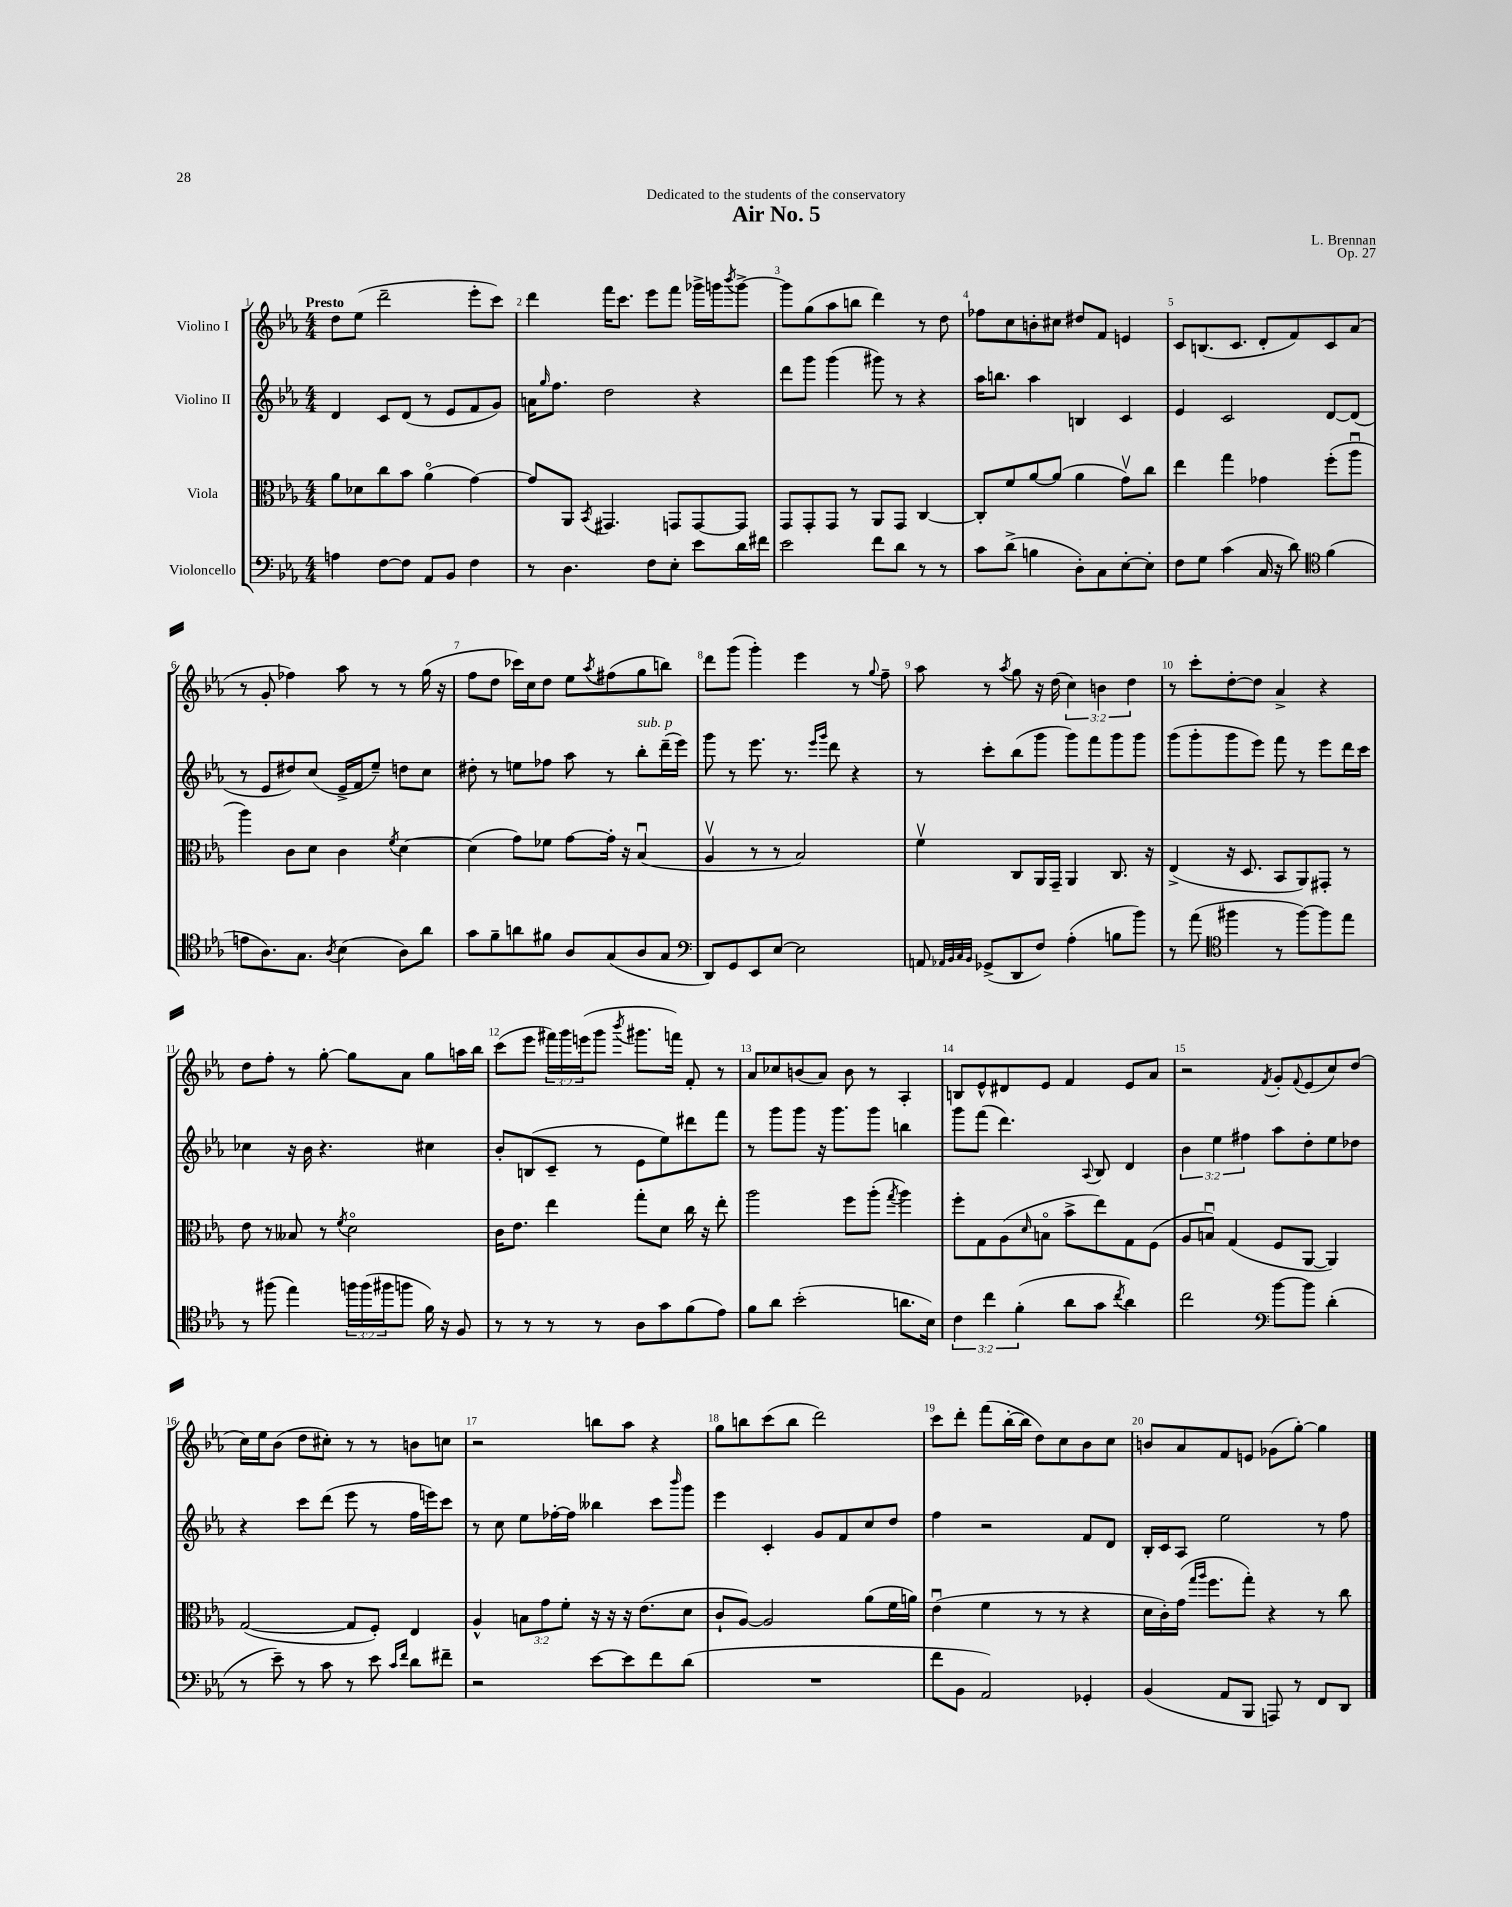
\header { title = "Air No. 5" composer = "L. Brennan" dedication = "Dedicated to the students of the conservatory" opus = "Op. 27" }
<<
\new StaffGroup <<
\new Staff = "s0" \with { instrumentName = "Violino I" } {
    \clef treble \key ees \major \numericTimeSignature \time 4/4 \override Staff.TupletNumber.text = #tuplet-number::calc-fraction-text \tempo "Presto"
    d''8 ees''8( d'''2-- ees'''8-. c'''8) |
    d'''4 f'''16 c'''8. ees'''8 f'''8 ges'''16-> g'''16 \acciaccatura { bes'''8 } g'''8~-> |
    g'''8 g''8( aes''8 b''8 d'''4) r8 d''8 |
    fes''8 c''8 b'8-. cis''8 dis''8 f'8 e'4 |
    c'8 b8.( c'8. d'8-. f'8) c'8 aes'8( |
    r8 g'8-. fes''4) aes''8 r8 r8 g''16( r16 |
    f''8 d''8 ces'''16) c''16 d''8 ees''8 \acciaccatura { aes''8 } fis''8( g''8 b''8) |
    d'''8 g'''8( g'''4-.) ees'''4 r8 \appoggiatura { g''8 } f''8-- |
    aes''8 r8 \acciaccatura { aes''8 } g''8 r16 d''16( \tuplet 3/2 { c''4) b'4 d''4 } |
    r8 c'''8-. d''8~-. d''8 aes'4-> r4 |
    d''8 f''8-. r8 g''8~-. g''8 aes'8 g''8 a''16 bes''16 |
    c'''8( ees'''8 \tuplet 3/2 { fis'''16) g'''16 e'''16( } g'''8 \acciaccatura { bes'''8 } gis'''8. f'''16) f'8-. r8 |
    aes'8 ces''8 b'8( aes'8) b'8 r8 aes4-. |
    b8 ees'8-^ dis'8 ees'8 f'4 ees'8 aes'8 |
    r2 \acciaccatura { f'8 } g'8-. \appoggiatura { f'8 } ees'8( c''8) d''8( |
    c''16) ees''16 bes'8( d''8 cis''8-.) r8 r8 b'8 c''8 |
    r2 b''8 aes''8 r4 |
    g''8 b''8 c'''8( b''8 d'''2) |
    c'''8 d'''8-. f'''8( bes''16~-. bes''16 d''8) c''8 bes'8 c''8 |
    b'8 aes'8 f'8 e'8 ges'8( g''8~-.) g''4 \bar "|." |
}
\new Staff = "s1" \with { instrumentName = "Violino II" } {
    \clef treble \key ees \major \numericTimeSignature \time 4/4 \override Staff.TupletNumber.text = #tuplet-number::calc-fraction-text
    d'4 c'8 d'8( r8 ees'8 f'8 g'8) |
    a'16 \grace { g''16 } f''8. d''2 r4 |
    d'''8 g'''8 g'''4( gis'''8) r8 r4 |
    aes''16 b''8. aes''4 b4 c'4 |
    ees'4 c'2 d'8~ d'8( |
    r8 ees'8 dis''8) c''8( ees'16-> f'16 ees''8--) d''8 c''8 |
    dis''8-. r8 e''8 fes''8 aes''8 r8 bes''8-.^\markup { \italic "sub. p" } d'''16--( ees'''16) |
    g'''8 r8 ees'''8. r8. \grace { ees'''16 g'''16 } d'''8 r4 |
    r8 c'''8-. bes''8( g'''8 g'''8) f'''8 g'''8 g'''8 |
    g'''8( g'''8-. g'''8 ees'''8) f'''8 r8 ees'''8 d'''16 c'''16 |
    ces''4 r16 bes'16 r4. cis''4 |
    bes'8-. b8( c'8-- r8 ees'8 ees''8) dis'''8 f'''8 |
    r8 g'''8 g'''8 r16 g'''8. g'''8 b''4 |
    g'''8 f'''8( d'''4.) \appoggiatura { aes8 } bes8 d'4 |
    \tuplet 3/2 { bes'4 ees''4 fis''4 } aes''8 d''8-. ees''8 des''8 |
    r4 c'''8 d'''8( ees'''8 r8 f''16 e'''16) c'''8 |
    r8 c''8 ees''8 fes''16~-. fes''16 beses''4 c'''8 \grace { bes'''16 } g'''8 |
    ees'''4 c'4-. g'8 f'8 c''8 d''8 |
    f''4 r2 f'8 d'8 |
    bes16-. c'16 aes8 ees''2 r8 f''8 \bar "|." |
}
\new Staff = "s2" \with { instrumentName = "Viola" } {
    \clef alto \key ees \major \numericTimeSignature \time 4/4 \override Staff.TupletNumber.text = #tuplet-number::calc-fraction-text
    aes'8 des'8 c''8 bes'8 aes'4\flageolet( g'4~) |
    g'8 aes,8 \acciaccatura { bes,8 } gis,4. g,8 g,8~ g,8 |
    g,8 g,8-. g,8 r8 aes,8 g,8 c4~ |
    c8-. f'8 aes'8~ aes'8( aes'4 g'8\upbow) c''8 |
    ees''4 g''4 ges'4 f''8-.( aes''8\downbow |
    aes''4) c'8 d'8 c'4 \acciaccatura { f'8 } d'4~ |
    d'4( g'8) fes'8 g'8~ g'16-. r16 bes4\downbow( |
    aes4\upbow r8 r8 bes2) |
    f'4\upbow c8 aes,16 g,16-- aes,4 c8. r16 |
    ees4->( r16 d8. bes,8 aes,8) gis,8-. r8 |
    ees'8 r8 beses8 r8 \acciaccatura { f'8 } d'2\flageolet |
    c'16 ees'8. ees''4 g''8-. d'8 c''16 r16 ees''8-. |
    aes''2 f''8 aes''8-.( \acciaccatura { g''8 } aes''4) |
    f''8-. g8 aes8( \grace { d'16 } b8\flageolet bes'8-> ees''8) g8 f8( |
    aes8 b8\downbow) g4( f8 aes,8~ aes,4) |
    g2~( g8 f8-.) ees4 |
    aes4-^ \tuplet 3/2 { b8 g'8 f'8-. } r16 r16 r16 ees'8.( d'8 |
    c'8-! aes8~) aes2 aes'8( f'16 a'16) |
    ees'4\downbow( f'4 r8 r8 r4 |
    d'16 c'16-.) g'16( \grace { g''16 aes''16 } f''8. g''8-.) r4 r8 c''8 \bar "|." |
}
\new Staff = "s3" \with { instrumentName = "Violoncello" } {
    \clef bass \key ees \major \numericTimeSignature \time 4/4 \override Staff.TupletNumber.text = #tuplet-number::calc-fraction-text
    a4 f8~ f8 aes,8 bes,8 f4 |
    r8 d4. f8 ees8-. ees'8 d'16 fis'16 |
    ees'2 f'8 d'8 r8 r8 |
    c'8 d'8->( b4 d8-.) c8 ees8~-. ees8-. |
    f8 g8 c'4( c16 r16 d'8) \clef tenor f'4( |
    e'8 aes8.) g8. \acciaccatura { aes8 } bes4( aes8) aes'8 |
    g'8 f'8-- a'8 fis'8 aes8 g8( aes8 g8 |
    \clef bass d,8) g,8 ees,8 ees8~ ees2 |
    a,8 \grace { aes,32 bes,32 c32 bes,32 } ges,8->( d,8 f8) aes4-.( b8 bes'8) |
    r8 aes'8( \clef tenor fis''4 r8 fis''8~) fis''8 ees''8 |
    r8 fis''8( ees''4) \tuplet 3/2 { f''16 f''16( fis''16 } f''8 f'16) r16 f8 |
    r8 r8 r8 r8 aes8 g'8 f'8( ees'8) |
    f'8 aes'8 bes'2-.( a'8. bes16) |
    \tuplet 3/2 { c'4 c''4 f'4-.( } aes'8 g'8 \acciaccatura { c''8 } aes'4) |
    c''2 \clef bass bes'8~ bes'8 d'4-.( |
    r8 ees'8--) r8 c'8 r8 ees'8 \grace { c'16 f'16 } d'8 fis'8-- |
    r2 ees'8~ ees'8 f'8 d'8( |
    R1 |
    f'8 bes,8 aes,2) ges,4-. |
    bes,4( aes,8 bes,,8 a,,8) r8 f,8 d,8 \bar "|." |
}
>>
>>
\layout { \context { \Score \override BarNumber.break-visibility = ##(#f #t #t) barNumberVisibility = #all-bar-numbers-visible } }
